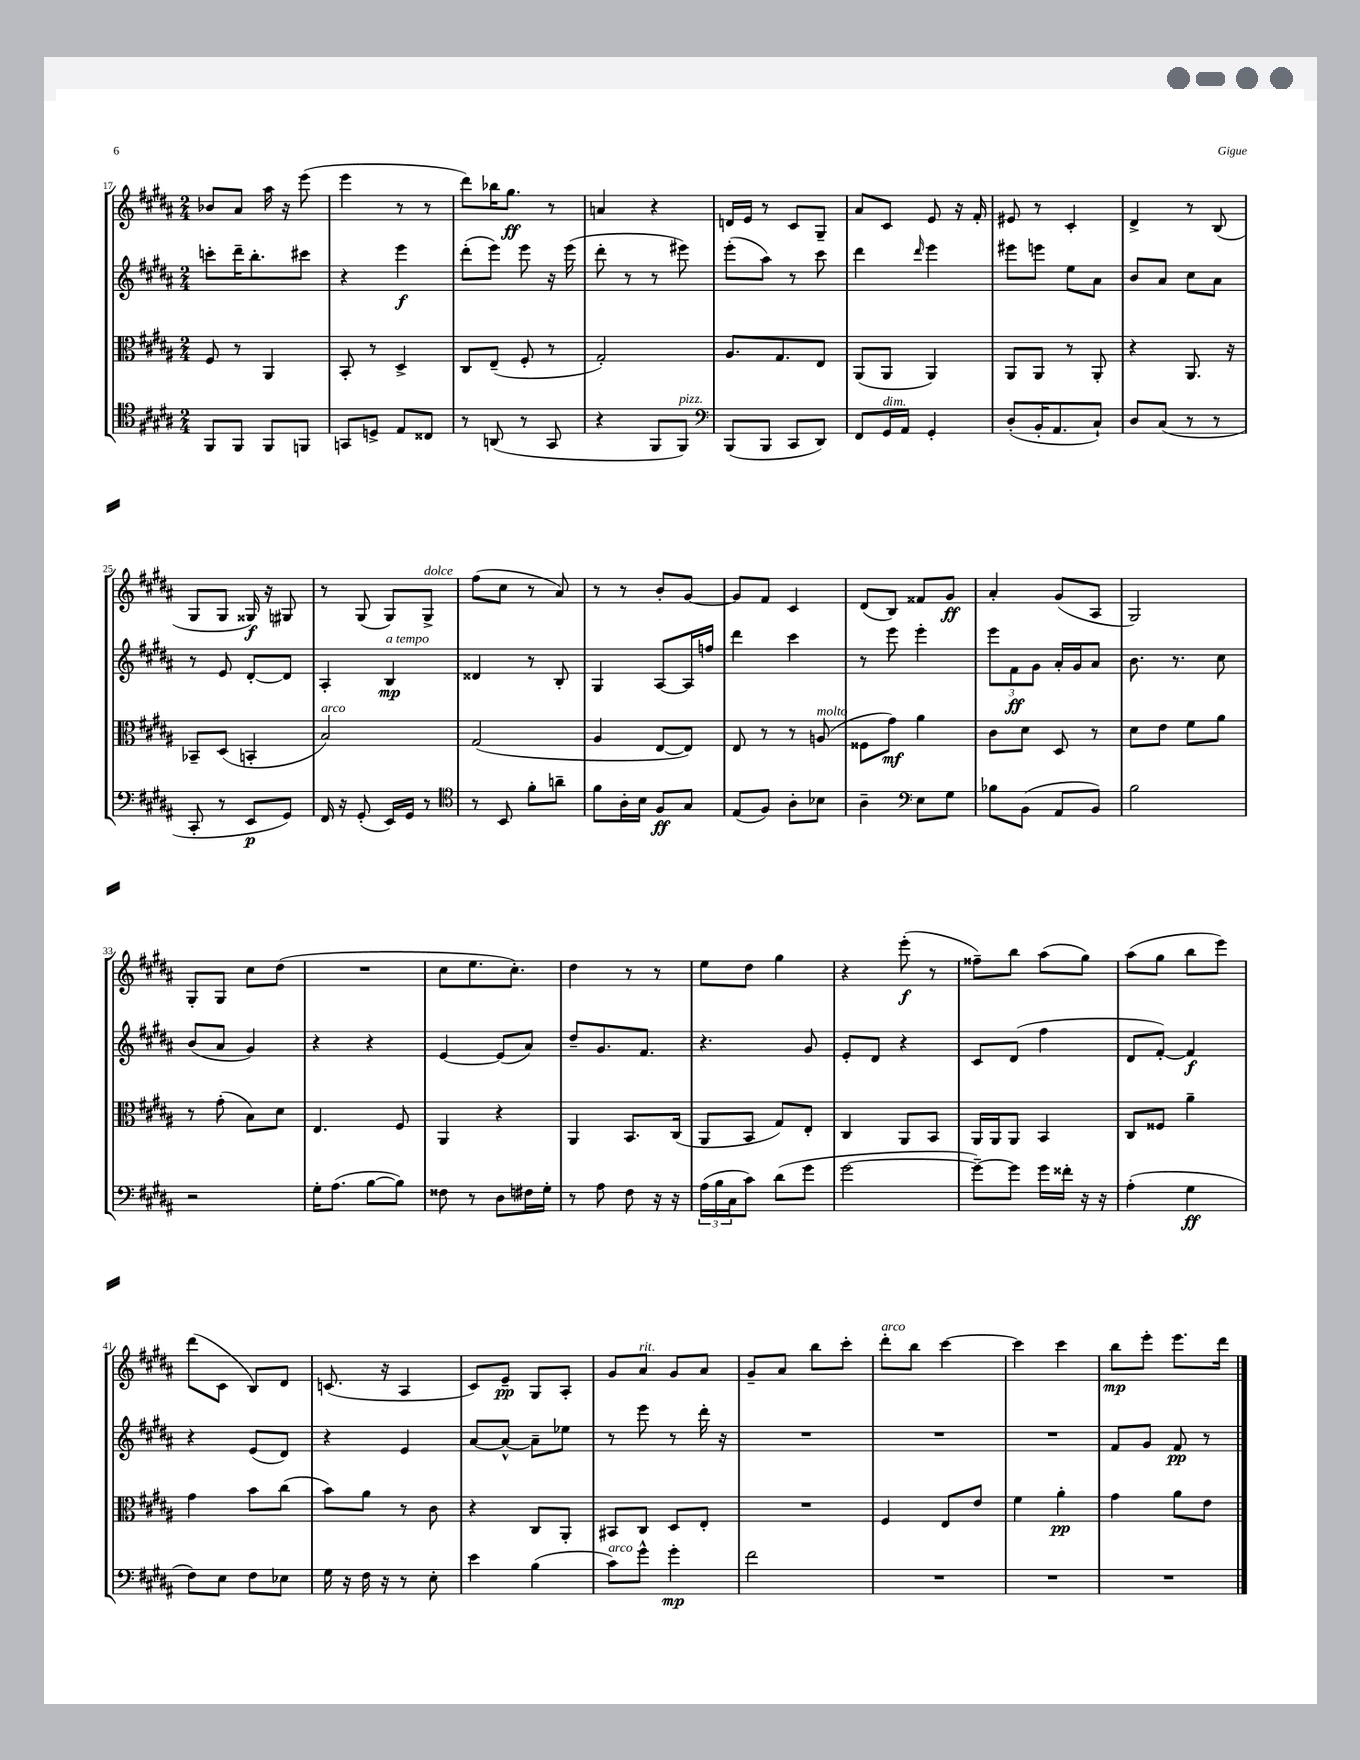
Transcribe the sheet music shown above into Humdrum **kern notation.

**kern	**kern	**kern	**kern
*staff4	*staff3	*staff2	*staff1
*clefC4	*clefC3	*clefG2	*clefG2
*k[f#c#g#d#a#]	*k[f#c#g#d#a#]	*k[f#c#g#d#a#]	*k[f#c#g#d#a#]
*M2/4	*M2/4	*M2/4	*M2/4
8FF#	8F#	8ccc'	8b-
8FF#	8r	16ddd#~	8a#
.	.	8.bb'	.
8FF#	4AA#	.	16aa#
.	.	.	16r
8FF	.	8ccc#	(8eee
=	=	=	=
8GG	8BB'	4r	4eee
8D^	8r	.	.
8E	4D#^	4eee	8r
8C##	.	.	8r
=	=	=	=
8r	8C#	(8ddd#'	8ddd#)
(8AA	(8E~	8eee)	16bb-
.	.	.	8.gg#
8r	8F#'	8eee	.
8GG#	8r	16r	8r
.	.	(16eee	.
=	=	=	=
4r	2G#')	8ddd#'	4a
.	.	8r	.
8FF#	.	8r	4r
8FF#)	.	8eee#)	.
=	=	=	=
*clefF4	*	*	*
(8BBB	8.A#	(8eee'	16d
.	.	.	16e
8BBB	.	8aa#)	8r
.	8.G#	.	.
8CC#	.	8r	8c#
8DD#)	8E	8ccc#	8G#~
=	=	=	=
8FF#	(8AA#	4ddd#	8a#
16GG#	8AA#	.	8c#
16AA#	.	.	.
.	.	16qqddd#	.
4GG#'	4AA#)	4eee	8e
.	.	.	16r
.	.	.	16f#'
=	=	=	=
(8D#'	8AA#	8eee#	8e#
16BB'	8AA#	8eee	8r
8.AA#	.	.	.
.	8r	8ee	4c#'
8C#`)	8AA#'	8a#	.
=	=	=	=
8D#	4r	8b	4d#^
(8C#	.	8a#	.
8r	8.AA#	8cc#	8r
8r	.	8a#	(8B
.	16r	.	.
=	=	=	=
8CC#'	8BB-~	8r	8G#
8r	(8D#	8e	8G#
8EE	4BB'	[8d#'	16G##)
.	.	.	16r
8GG#)	.	8d#]	8G#
=	=	=	=
16FF#	2B)	4A#'	8r
16r	.	.	.
(8GG#'	.	.	(8G#
16EE)	.	4B	8G#)
16GG#	.	.	.
8r	.	.	8G#^
=	=	=	=
*clefC4	*	*	*
8r	(2G#	4d##	(8ff#
8BB	.	.	8cc#
8f#'	.	8r	8r
8a~	.	8B'	8a#)
=	=	=	=
8f#	4A#	4G#	8r
16A#'	.	.	8r
16B	.	.	.
8F#	[8E	[8A#	8b'
8G#	8E])	16A#]	[8g#
.	.	16ff	.
=	=	=	=
(8E	8E	4ddd#	8g#]
8F#)	8r	.	8f#
8A#'	8r	4ccc#	4c#
8B-	(8A	.	.
=	=	=	=
4A#~	8F##	8r	(8d#
.	8g#)	8eee	8B)
*clefF4	*	*	*
8E	4a#	4eee'	8f##
8G#	.	.	8g#
=	=	=	=
8B-	8c#	12eee	4a#'
.	.	12f#	.
(8BB	8d#	.	.
.	.	12g#	.
8AA#	8D#	16a#'	(8g#
.	.	16g#	.
8BB)	8r	8a#	8A#
=	=	=	=
2B	8d#	8.b	2G#)
.	8e	.	.
.	.	8.r	.
.	8f#	.	.
.	8a#	8cc#	.
=	=	=	=
2r	8r	(8b	8G#'
.	(8g#'	8a#	8G#
.	8B)	4g#)	8cc#
.	8d#	.	(8dd#
=	=	=	=
16G#'	4.E	4r	2r
(8.A#	.	.	.
[8B	.	4r	.
8B])	8F#	.	.
=	=	=	=
8F##	4AA#	[4e	8cc#
8r	.	.	8.ee
8D#	4r	(8e]	.
.	.	.	8.cc#')
16F#	.	8a#)	.
16G#'	.	.	.
=	=	=	=
8r	4AA#	8dd#~	4dd#
8A#	.	8.g#	.
8F#	8.BB	.	8r
.	.	8.f#	.
16r	.	.	8r
16r	(16C#	.	.
=	=	=	=
(24A#	8AA#	4.r	8ee
24B	.	.	.
24C#	.	.	.
8c#)	8BB	.	8dd#
(8d#	8G#)	.	4gg#
8g#	8E'	8g#	.
=	=	=	=
[2g#	4C#	8e'	4r
.	.	8d#	.
.	8AA#	4r	(8eee'
.	8BB	.	8r
=	=	=	=
8g#~_)	16AA#	8c#	8ff##~)
.	16AA#	.	.
8g#]	8AA#	(8d#	8bb
16g#	4BB	4ff#	(8aa#
16f##'	.	.	.
16r	.	.	8gg#)
16r	.	.	.
=	=	=	=
(4A#'	8C#	8d#	(8aa#
.	8F##	[8f#')	8gg#
4G#	4a#~	4f#]	8bb
.	.	.	8eee)
=	=	=	=
8F#)	4g#	4r	(8ddd#
8E	.	.	8c#
8F#	8b	(8e	8B)
8E-	(8cc#	8d#)	8d#
=	=	=	=
16G#	8b)	4r	(8.c
16r	.	.	.
16F#	8a#	.	.
16r	.	.	16r
8r	8r	4e	4A#
8E'	8c#	.	.
=	=	=	=
4e	4r	[8a#	8c#)
.	.	8a#^^_	8e~
(4B	8C#	8a#~]	8G#
.	8AA#'	8ee-	8A#'
=	=	=	=
8c#)	8BB#	8r	8g#
8g#^^	8C#	8eee	8a#
4g#'	8D#	8r	8g#
.	8E'	16ddd#'	8a#
.	.	16r	.
=	=	=	=
2f#	2r	2r	8g#~
.	.	.	8a#
.	.	.	8bb
.	.	.	8ccc#'
=	=	=	=
2r	4F#	2r	8ddd#'
.	.	.	8bb
.	8E	.	[4ccc#
.	8e	.	.
=	=	=	=
2r	4f#	2r	4ccc#]
.	4a#'	.	4ccc#
=	=	=	=
2r	4g#	8f#	8bb
.	.	8g#	8eee'
.	8a#	8f#	8.eee
.	8e	8r	.
.	.	.	16ddd#
==	==	==	==
*-	*-	*-	*-
